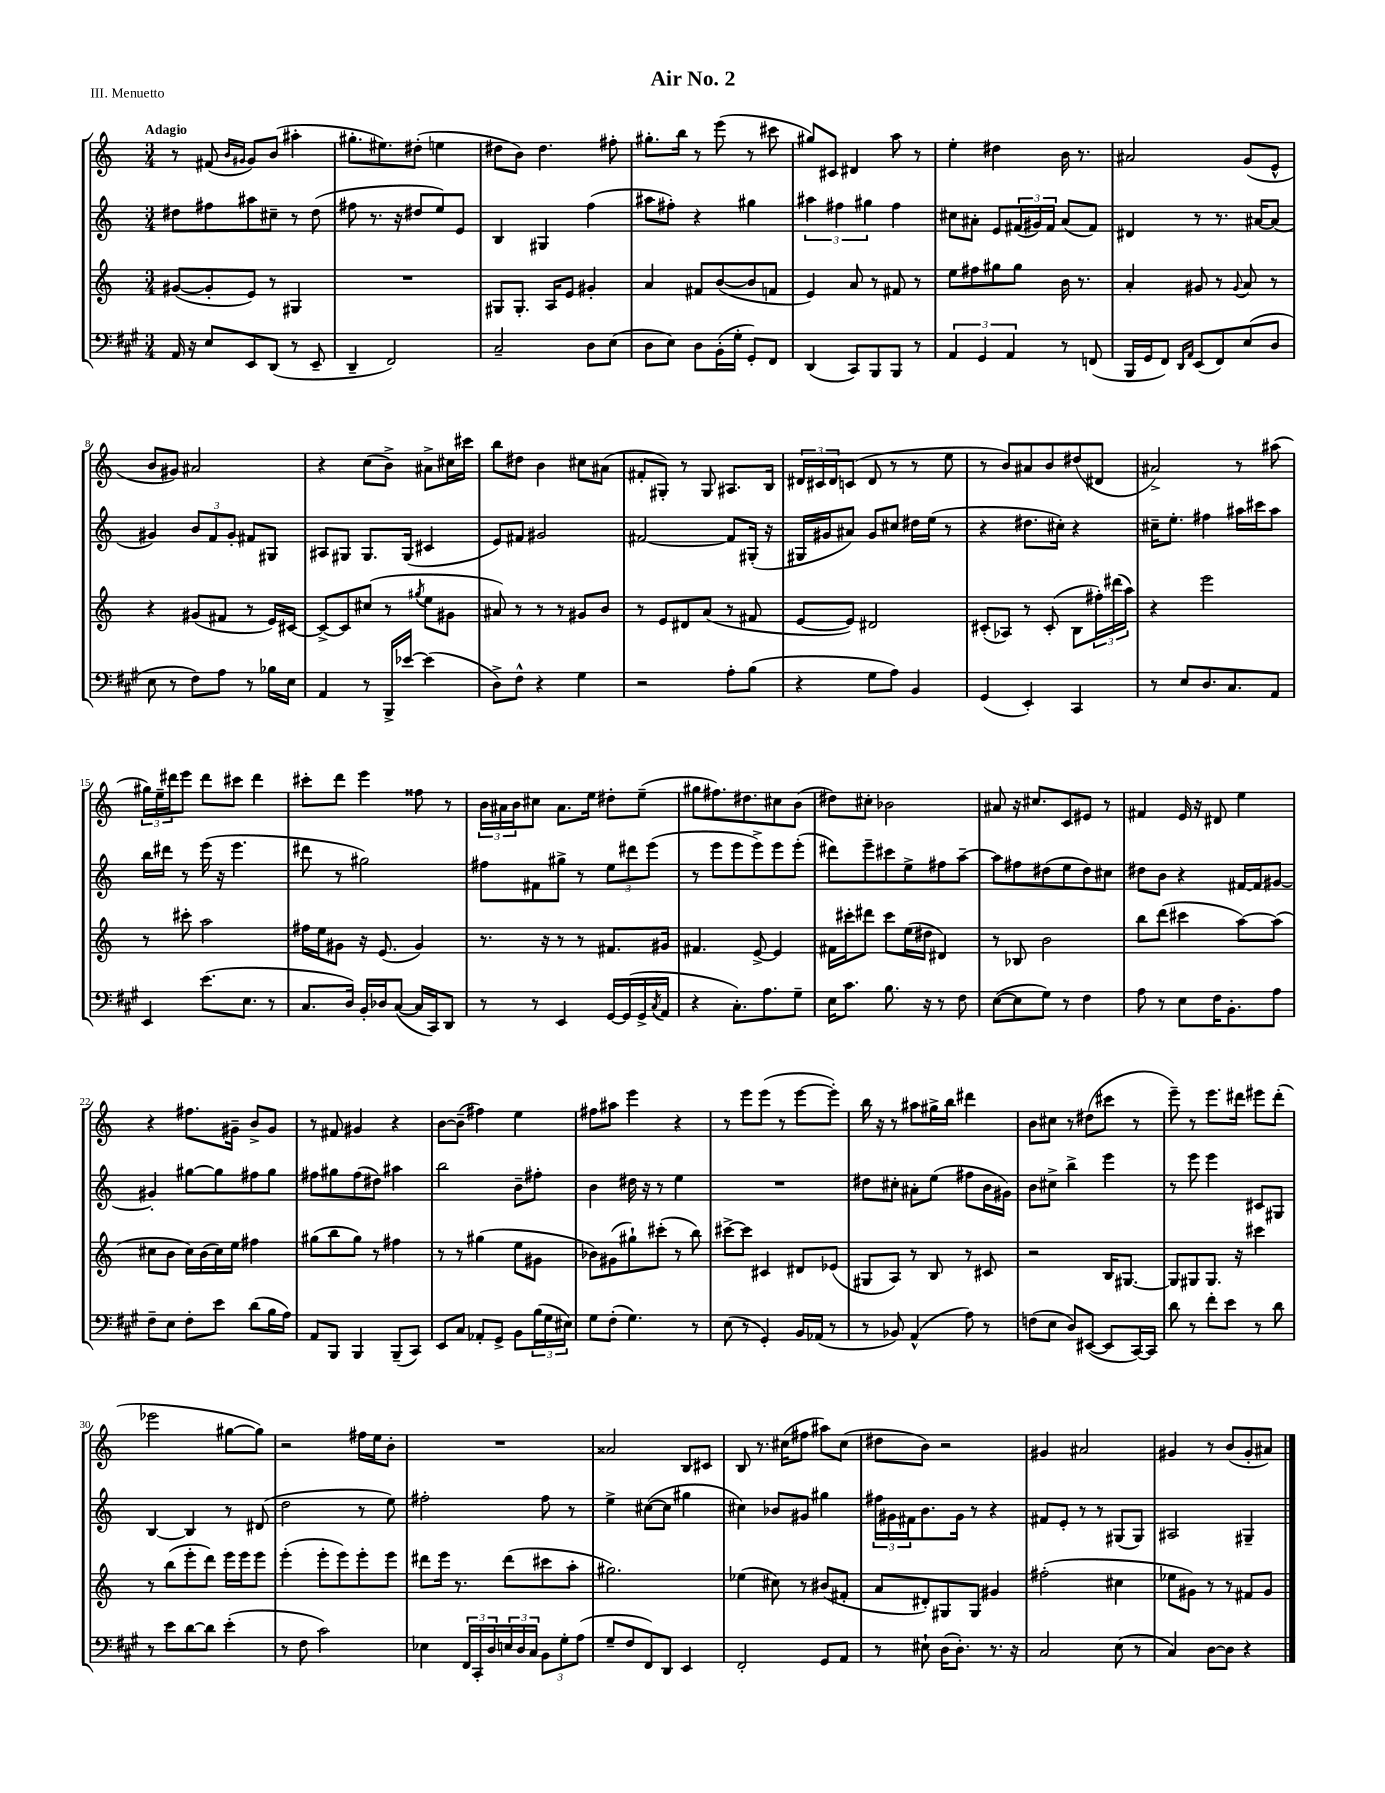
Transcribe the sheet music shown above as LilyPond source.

\header { title = "Air No. 2" piece = "III. Menuetto" }
<<
\new StaffGroup <<
\new Staff = "s0" {
    \clef treble \key c \major \numericTimeSignature \time 3/4 \tempo "Adagio"
    r8 fis'8( \grace { b'16 gis'16 } gis'8) b'8( ais''4-. |
    gis''8.-. eis''8.) dis''8-.( e''4 |
    dis''8 b'8) dis''4. fis''8-. |
    gis''8.-. b''16 r8 e'''8( r8 cis'''8 |
    gis''8) cis'8 dis'4 a''8 r8 |
    e''4-. dis''4 b'16 r8. |
    ais'2 g'8( e'8-^ |
    b'8 gis'8) ais'2 |
    r4 c''8( b'8->) ais'8-> cis''16 cis'''16 |
    b''8 dis''8 b'4 cis''8 ais'8( |
    fis'8-. gis8-.) r8 gis8 ais8. b16 |
    \tuplet 3/2 { dis'16 cis'16 dis'16 } c'8( dis'8 r8 r8 e''8 |
    r8 b'8) ais'8 b'8 dis''8( dis'8 |
    ais'2->) r8 ais''8( |
    \tuplet 3/2 { gis''16) e''16-- dis'''16 } e'''8 dis'''8 cis'''8 dis'''4 |
    cis'''8-. d'''8 e'''4 fisis''8 r8 |
    \tuplet 3/2 { b'16 ais'16 b'16 } cis''8 ais'8. e''16 dis''8-. e''8--( |
    gis''8 fis''8.) dis''8. cis''8 b'8( |
    dis''8) cis''8-. bes'2 |
    ais'8 r16 cis''8. c'8 eis'8 r8 |
    fis'4 e'16 r16 dis'8 e''4 |
    r4 fis''8. gis'16-- b'8-> gis'8 |
    r8 fis'8 gis'4 r4 |
    b'8~ b'8--( fis''4) e''4 |
    fis''8 ais''8 e'''4 r4 |
    r8 e'''8 e'''8( r8 e'''8~ e'''8-.) |
    b''16 r16 r8 ais''8 gis''16-> b''16 dis'''4 |
    b'8 cis''8 r8 dis''8( cis'''8 r8 |
    e'''8--) r8 e'''8. dis'''16 eis'''8 dis'''8-.( |
    ees'''2 gis''8~ gis''8) |
    r2 fis''16 e''16 b'8-. |
    R2. |
    aisis'2 b8 cis'8 |
    b8 r8. cis''16( fis''8 ais''8) cis''8( |
    dis''8 b'8) r2 |
    gis'4 ais'2 |
    gis'4 r8 b'8( gis'8-. ais'8) \bar "|." |
}
\new Staff = "s1" {
    \clef treble \key c \major \numericTimeSignature \time 3/4
    dis''8 fis''8 ais''8 cis''8-- r8 dis''8( |
    fis''8 r8. r16 dis''8 e''8) e'8 |
    b4 gis4 f''4( |
    ais''8 fis''8-.) r4 gis''4 |
    \tuplet 3/2 { ais''4 fis''4 gis''4 } fis''4 |
    cis''8 ais'8-. e'8 \tuplet 3/2 { fis'16( gis'16) fis'16 } ais'8( fis'8) |
    dis'4 r8 r8. ais'16~ ais'8( |
    gis'4) \tuplet 3/2 { b'8 f'8 gis'8-. } fis'8 gis8 |
    ais8 gis8 gis8. gis16( cis'4 |
    e'8) fis'8 gis'2 |
    fis'2~ fis'8 gis16-.( r16 |
    gis16 gis'16 ais'8) gis'8 cis''8 dis''16 e''16( r8 |
    r4 dis''8. cis''16-.) r4 |
    cis''16-- e''8.-. fis''4 ais''16 cis'''16 ais''8 |
    b''16 dis'''16 r8 e'''16( r16 e'''4. |
    dis'''8 r8 gis''2) |
    fis''8 fis'8 gis''8-> r8 \tuplet 3/2 { e''8 dis'''8 e'''8( } |
    r8 e'''8 e'''8 e'''8->) e'''8 e'''8-.( |
    dis'''8) e'''8-- cis'''8 e''8-> fis''8 a''8~-- |
    a''8 fis''8 dis''8( e''8 dis''8) cis''8 |
    dis''8 b'8 r4 fis'16~ fis'16 gis'8~ |
    gis'4-. gis''8~ gis''8 fis''8 gis''8 |
    fis''8 gis''8 fis''8( dis''8) ais''4 |
    b''2 b'8-- fis''8-. |
    b'4 dis''16 r16 r8 e''4 |
    R2. |
    dis''8 cis''8-. ais'8-. e''8( fis''8 b'16 gis'16) |
    b'8 cis''8-> b''4-> e'''4 |
    r8 e'''8 e'''4 cis'8 gis8 |
    b4~ b4 r8 dis'8( |
    d''2 r8 e''8) |
    fis''2-. fis''8 r8 |
    e''4-> cis''8~( cis''8 gis''4 |
    cis''4) bes'8 gis'8 gis''4 |
    \tuplet 3/2 { fis''16 gis'16 fis'16 } b'8. gis'16 r8 r4 |
    fis'8 e'8-. r8 r8 gis8( gis8) |
    ais2 gis4-- \bar "|." |
}
\new Staff = "s2" {
    \clef treble \key c \major \numericTimeSignature \time 3/4
    gis'8~( gis'8-. e'8) r8 gis4 |
    R2. |
    gis8 gis8.-. a16 e'8 gis'4-. |
    a'4 fis'8 b'8~( b'8 f'8 |
    e'4) a'8 r8 fis'8 r8 |
    e''8 fis''8 gis''8 gis''8 b'16 r8. |
    a'4-. gis'8 r8 \appoggiatura { gis'8 } a'8 r8 |
    r4 gis'8( fis'8 r8 e'16) cis'16~ |
    cis'8~-> cis'8 cis''8( r8 \acciaccatura { gis''8 } e''8 gis'8 |
    ais'8) r8 r8 r8 gis'8 b'8 |
    r8 e'8 dis'8 a'8( r8 fis'8 |
    e'8~ e'8) dis'2 |
    cis'8-.( aes8) r8 cis'8-.( b8 \tuplet 3/2 { fis''16-.) dis'''16( a''16) } |
    r4 e'''2 |
    r8 cis'''8-. a''2 |
    fis''16 e''16 gis'8 r16 e'8.( gis'4) |
    r8. r16 r8 r8 fis'8. gis'16 |
    fis'4. e'8~-> e'4 |
    fis'16 cis'''16-. dis'''8 cis'''8 e''16( dis''16 dis'4) |
    r8 bes8 b'2 |
    b''8 d'''8( cis'''4 a''8~) a''8( |
    cis''8 b'8 cis''16) b'16( cis''16) e''16 fis''4 |
    gis''8( b''8 gis''8) r8 fis''4 |
    r8 r8 gis''4( e''8 gis'8 |
    bes'8) gis'8( gis''8-!) cis'''8-.( r8 b''8) |
    cis'''8~-> cis'''8 cis'4 dis'8 ees'8( |
    gis8 a8) r8 b8 r8 cis'8 |
    r2 b16 gis8.~ |
    gis8 gis8 gis8. r16 cis'''4 |
    r8 b''8( e'''8-. d'''8) e'''16 e'''16 e'''8 |
    e'''4-.( e'''8-. e'''8) e'''8-. e'''8 |
    dis'''8 e'''16 r8. dis'''8( cis'''8 a''8-. |
    gis''2.) |
    ees''4( cis''8) r8 bis'8( fis'8-. |
    a'8 dis'8-.) gis8 gis8 gis'4 |
    fis''2-.( cis''4 |
    ees''8 gis'8) r8 r8 fis'8 gis'8 \bar "|." |
}
\new Staff = "s3" {
    \clef bass \key a \major \numericTimeSignature \time 3/4
    a,16 r16 e8 e,8 d,8( r8 e,8-- |
    d,4-- fis,2) |
    cis2-- d8 e8( |
    d8 e8) d8 b,16-.( gis16-. gis,8-.) fis,8 |
    d,4( cis,8) b,,8 b,,8 r8 |
    \tuplet 3/2 { a,4 gis,4 a,4 } r8 f,8( |
    b,,16 gis,16 fis,8) \grace { d,16 a,16 } e,8( fis,8) e8( d8 |
    e8 r8 fis8) a8 r8 bes16 e16 |
    a,4 r8 b,,16-> ees'16~ ees'4( |
    d8->) fis8-^ r4 gis4 |
    r2 a8-. b8( |
    r4 gis8 a8) b,4 |
    gis,4( e,4-.) cis,4 |
    r8 e8 d8. cis8. a,8 |
    e,4 e'8.( e8. r8 |
    cis8. d16) b,16-. des16 cis8~( cis16 cis,16) d,8 |
    r8 r8 e,4 gis,16~ gis,16( gis,16-> \acciaccatura { cis8 } a,16 |
    r4 cis8.-.) a8. gis8-- |
    e16 cis'8. b8. r16 r8 fis8 |
    e8~( e8 gis8) r8 fis4 |
    a8 r8 e8 fis16 b,8.-. a8 |
    fis8-- e8 fis8-. e'8 d'8( b16 a16) |
    a,8 b,,8 b,,4 b,,8--( cis,8) |
    e,8 cis8 aes,8-. gis,8-> b,8 \tuplet 3/2 { b16( gis16 eis16) } |
    gis8 fis8-.( gis4.) r8 |
    e8( r8 gis,4-.) b,16 aes,16( r8 |
    r8 bes,8) a,4-^( a8) r8 |
    f8( e8 d8) eis,8~( eis,8 cis,16~) cis,16 |
    d'8 r8 fis'8-. e'8 r8 d'8 |
    r8 e'8 d'8~ d'8 e'4-.( |
    r8 fis8 cis'2) |
    ees4 \tuplet 3/2 { fis,16 cis,16-. d16 } \tuplet 3/2 { e16 d16 cis16 } \tuplet 3/2 { b,8 gis8-. a8( } |
    gis8-- fis8 fis,8) d,8 e,4 |
    fis,2-. gis,8 a,8 |
    r8 eis8-! d16( d8.-.) r8. r16 |
    cis2 e8( r8 |
    cis4) d8~ d8 r4 \bar "|." |
}
>>
>>
